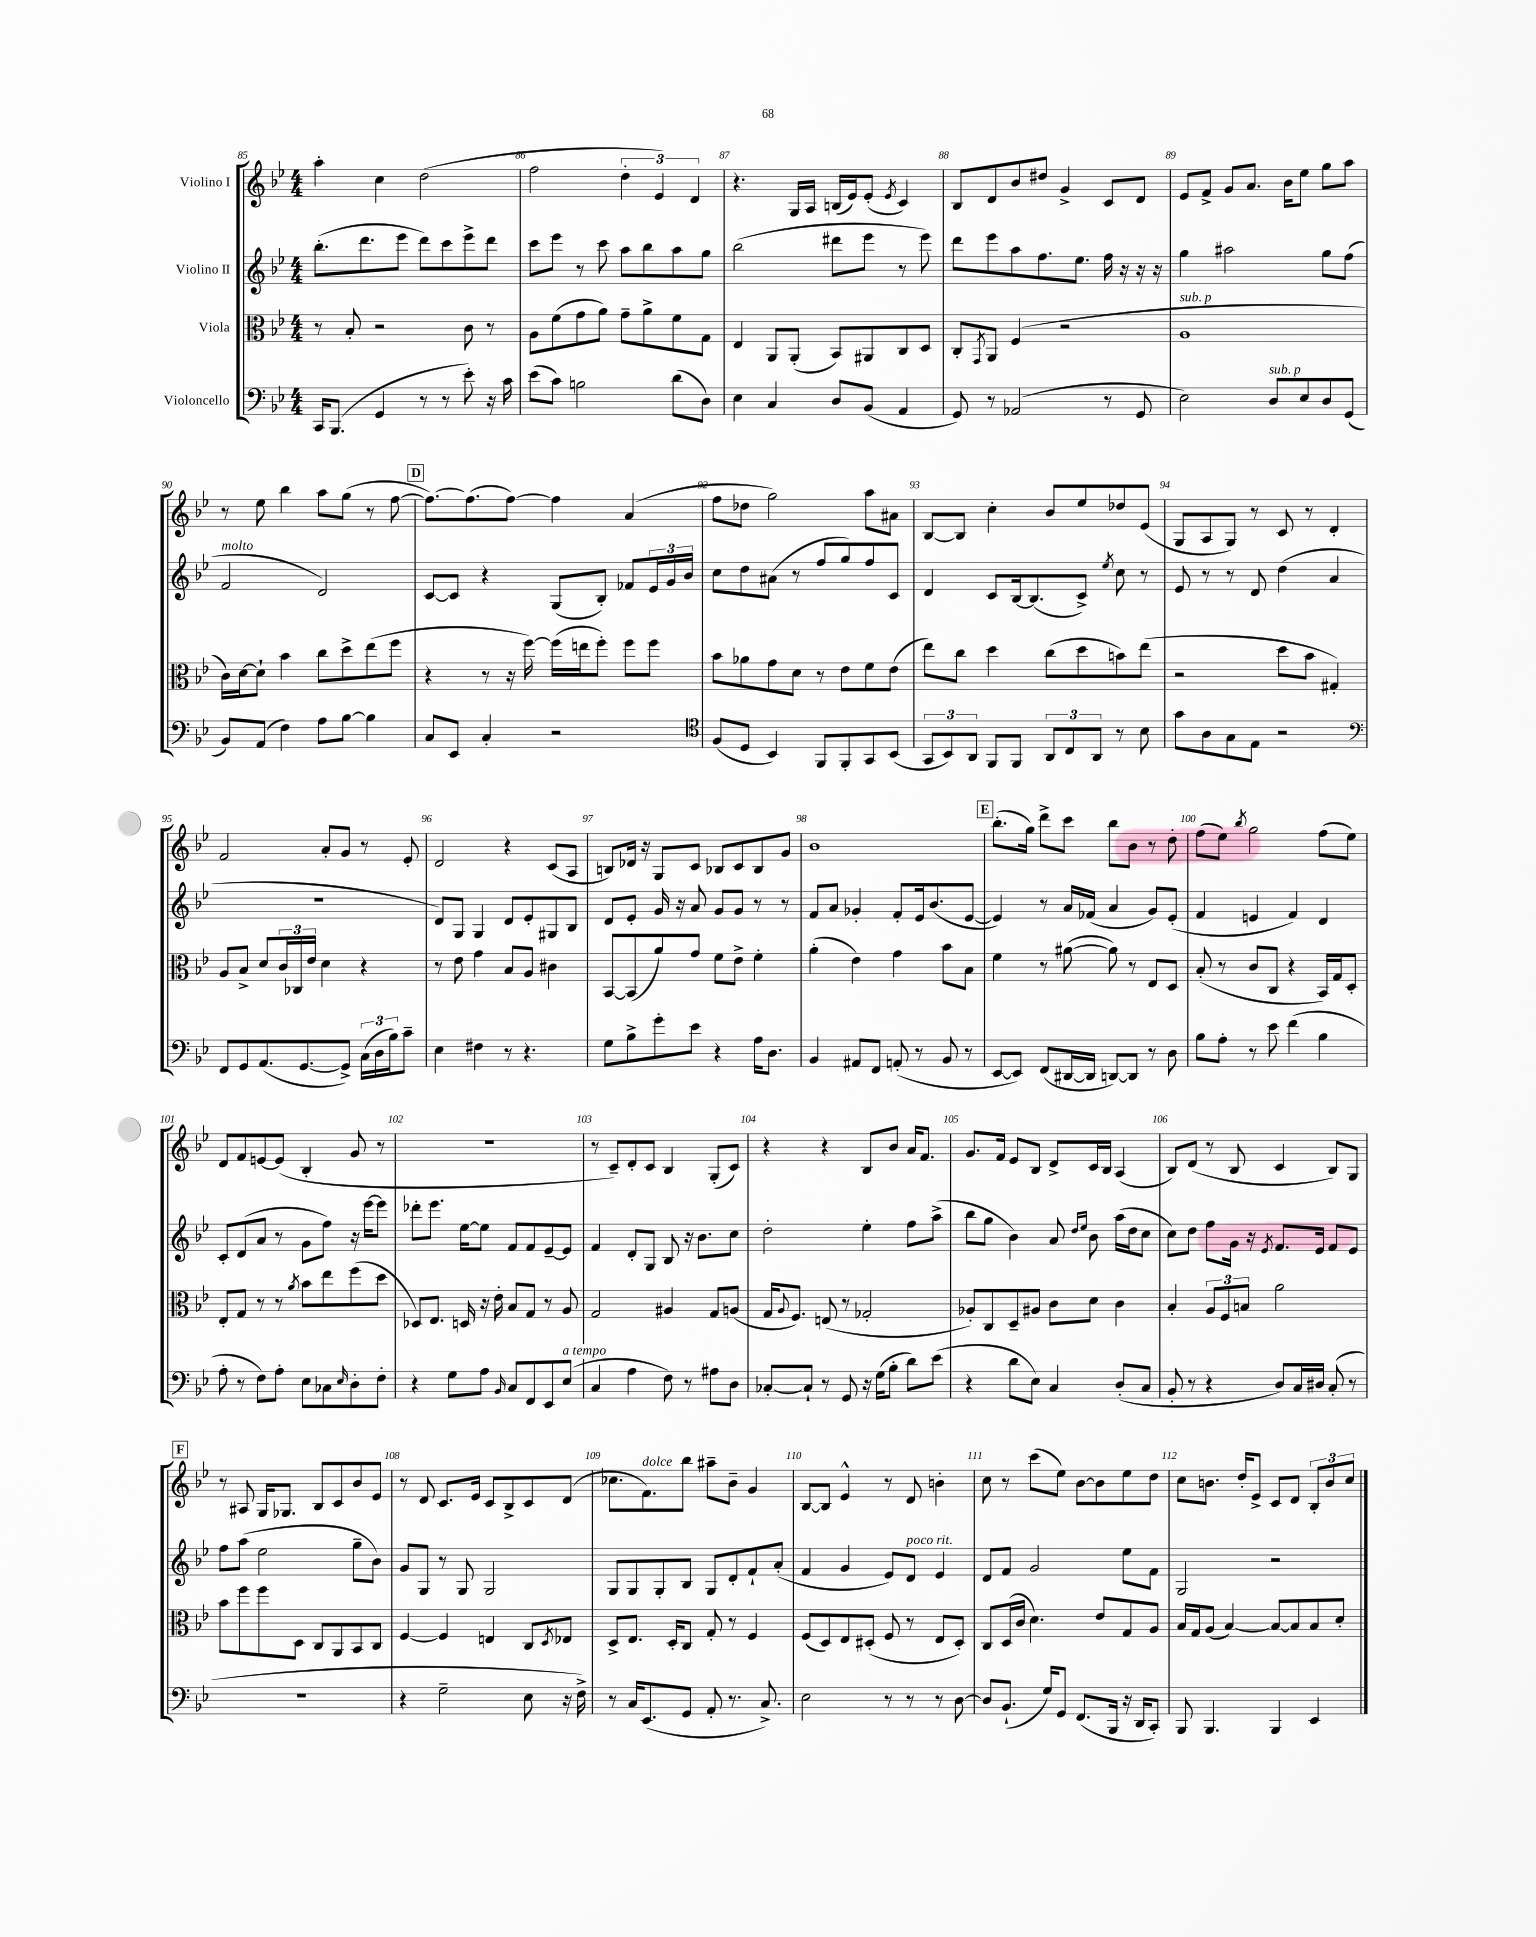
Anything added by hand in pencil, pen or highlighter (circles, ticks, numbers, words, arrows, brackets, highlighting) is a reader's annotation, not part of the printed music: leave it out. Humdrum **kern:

**kern	**kern	**kern	**kern
*staff4	*staff3	*staff2	*staff1
*clefF4	*clefC3	*clefG2	*clefG2
*k[b-e-]	*k[b-e-]	*k[b-e-]	*k[b-e-]
*M4/4	*M4/4	*M4/4	*M4/4
16CC	8r	(8.bb-'	4aa'
(8.BBB-	.	.	.
.	8B-'	.	.
.	.	8.ddd	.
4GG	2r	.	4cc
.	.	8eee-	.
8r	.	8ddd)	(2dd
8r	.	8ccc	.
8e-')	8c	8eee-^	.
16r	8r	8ddd	.
16c	.	.	.
=	=	=	=
(8e-	8A	8ccc	2ff
8c)	(8f	8eee-	.
2B	8g	8r	.
.	8a)	8ccc	.
.	8g~	8aa	6dd'
.	8a^	8bb-	.
.	.	.	6e-)
(8d	8f	8aa	.
.	.	.	6d
8D)	8G	8gg	.
=	=	=	=
4E-	4E-	(2bb-	4.r
4C	8AA	.	.
.	(8AA'	.	16G
.	.	.	16A
8D	8BB-)	8ddd#	(16B
.	.	.	16e-)
(8BB-	8AA#	8eee-	(8e-'
.	.	.	8qe-
4AA	8C	8r	4c)
.	8D	8eee-)	.
=	=	=	=
8GG)	8C'	8ddd	8B-
.	8qGG	.	.
8r	8AA	8eee-	8d
(2AA-	(4F	8aa	8b-
.	.	8.ff	8dd#
.	2r	.	4g^
.	.	8.ee-	.
8r	.	16ff	8c
.	.	16r	.
8GG	.	16r	8d
.	.	16r	.
=	=	=	=
2E-)	1A	4gg	8e-
.	.	.	8f^
.	.	2aa#	8g
.	.	.	8.a
8D	.	.	.
.	.	.	16b-
8E-	.	.	8ee-
8D	.	8gg	8gg
(8GG	.	(8ff	8aa
=	=	=	=
8BB-)	16c)	2f	8r
.	[16d	.	.
(8AA	8d`]	.	8ee-
4F)	4b-	.	4bb-
8A	8cc	2d)	8aa
[8B-	8dd^	.	(8gg
4B-]	(8ee-	.	8r
.	8ff	.	[8ff
=	=	=	=
8C	4r	[8c	8.ff_)
8EE-	.	8c]	.
.	.	.	(8.ff]
4C'	8r	4r	.
.	16r	.	[8ff)
.	[16ff)	.	.
2r	(16ff]	(8G	4ff]
.	16ee	.	.
.	8ff')	8B-')	.
.	8ff	8f-	(4a
.	8ff	24e-	.
.	.	24g	.
.	.	24b-	.
=	=	=	=
*clefC4	*	*	*
(8F	8b-	8cc	8ff
8D	8a-	8dd	8dd-
4BB-)	8g	(8a#	2gg)
.	8d	8r	.
8FF	8r	8ff	.
8FF'	8e-	8gg)	.
8GG	8f	8ff	8aa
(8BB-	(8e-	8c	8a#
=	=	=	=
12GG	8ee-)	4d	[8B-
12BB-)	.	.	.
.	8cc	.	8B-]
12AA	.	.	.
8FF	4dd	8c	4cc'
8FF	.	[16B-	.
.	.	(8.B-]	.
12AA	(8cc	.	8b-
12C	.	.	.
.	8dd	8c^)	8ee-
12AA	.	.	.
.	.	8qee-	.
8r	8b)	8cc	8dd-
8B-	(8ee-	8r	(8e-
=	=	=	=
8g	2r	8e-	8G
8A	.	8r	8A
8G	.	8r	8G)
8E-	.	8d	8r
2r	8dd	(4dd	8c
.	8b-	.	8r
.	4G#')	4a	4d'
=	=	=	=
*clefF4	*	*	*
8FF	8A	1r	2f
8GG	8B-^	.	.
(8.AA	8d	.	.
.	24c	.	.
.	24C-	.	.
[8.GG	.	.	.
.	24e-	.	.
.	4d	.	8a'
8GG^])	.	.	8g
(24C	4r	.	8r
24D	.	.	.
24B-)	.	.	.
8c~	.	.	8e-'
=	=	=	=
4E-	8r	8d)	2d
.	8e-	8G	.
4F#	4g	4G	.
8r	8B-	8d	4r
4.r	8A	8e-'	.
.	4c#	8G#	(8c
.	.	8B-	8A
=	=	=	=
8G	[8BB-	8d	8B)
8B-^	(8BB-]	8e-'	16d-
.	.	.	16r
8g'	8a)	16g	8G
.	.	16r	.
8e-	8g	8a	8c
4r	8f	8g	8B-
.	8e-^	8g	8c
16A	4f'	8r	8B-
8.D	.	.	.
.	.	8r	8g
=	=	=	=
4BB-	(4a'	8f	1b-
.	.	8a	.
8AA#	4e-)	4g-'	.
8FF	.	.	.
(8AA'	4g	8f'	.
8r	.	16e-	.
.	.	(8.b-	.
8BB-	8b-	.	.
8r	8B-	[8e-	.
=	=	=	=
[8EE-	4f	4e-])	(8.bb-'
8EE-])	.	.	.
.	.	.	16gg)
(8FF	8r	8r	8ddd^
[16DD#	([8a#	16a	8ccc
16DD#]	.	(16f-	.
[8DD)	8a#])	4a	8bb-
8DD]	8r	.	8b-
8r	8E-	8g)	8r
8D	8D	(8e-'	8dd'
=	=	=	=
8B-	(8B-'	4f	(8ff
8A'	8r	.	8ee-)
.	.	.	8qbb-
8r	8c	4e	2gg
8e-	8C	.	.
(4f	4r	4f)	.
4B-	16BB-)	4d	(8ff
.	16G	.	.
.	8D'	.	8ee-)
=	=	=	=
8A'	8E-'	8c'	8d
8r	8G	(8d	8f
8F)	8r	8a	[8e
8A'	8r	8r	(8e]
.	8qa	.	.
8E-	8b-	8g	4B-'
8C-	8ee-	8ff)	.
16qqE-	.	.	.
8D'	(8ff	16r	8g
.	.	[16eee-	.
8F'	8dd	8eee-]	8r
=	=	=	=
4r	8D-)	8ddd-'	1r
.	8.E-	8.eee-	.
8G	.	.	.
.	16D	[16ee-	.
8A	16r	8ee-]	.
.	16e-'	.	.
16qqBB-	.	.	.
8C	8B-	8f	.
8FF	8G	8f	.
8EE-	8r	[8e-~	.
(8E-	8A	8e-]	.
=	=	=	=
4C	2G	4f	8r
.	.	.	8c~)
4A	.	8d'	8d'
.	.	8G	8c
8F)	4A#	8B-	4B-
8r	.	16r	.
.	.	8.b-	.
8A#	8G	.	(8G'
8D	(8A	8cc	8c)
=	=	=	=
[8C-'	16G	2dd'	4r
.	8qqA	.	.
.	8.F)	.	.
8C-`]	.	.	.
8r	(8E	.	4r
8GG	8r	.	.
16r	2G-'	4ee-'	8B-
(16G	.	.	.
8B-'	.	.	8b-
8d)	.	8ff	16a
.	.	.	8.f
(8e-	.	(8aa^	.
=	=	=	=
4r	8A-')	8bb-	8.g
.	8C	8gg	.
.	.	.	16f
8d	8D~	4b-)	8e-
8E-)	8A#	.	8B-
4C	8c	8a	8d^
.	.	16qqdd	.
.	.	16qqee-	.
.	8d	8b-	16c
.	.	.	16B-
(8D'	4c	(16aa	(4A
.	.	16dd	.
8C	.	8cc	.
=	=	=	=
8BB-'	4B-'	8cc)	8B-)
8r	.	8dd	(8d
4r	12A	8ff	8r
.	12F	.	.
.	.	16g	8B-
.	12B	.	.
.	.	16r	.
.	.	8qe-	.
8D)	2a	8.f	4c
16C	.	.	.
16D#	.	16e-	.
(8C'	.	8f	8B-)
8r	.	8e-	8G
=	=	=	=
1r	8b-	8ff	8r
.	8ff	(8aa	8A#
.	8ff	2ee-	16G
.	.	.	8.G-
.	8D	.	.
.	8C	.	8B-
.	8AA	.	8c
.	8BB-	8gg~	8b-
.	8C	8b-)	8e-
=	=	=	=
4r	[4F	8g	8r
.	.	8G	8d
2G~	4F]	8r	8.c
.	.	8G	.
.	.	.	16e-
.	4E	2G	8c
.	.	.	8B-^
8E-	8C	.	8c
.	8qD	.	.
16r	8E-	.	(8d
16F^)	.	.	.
=	=	=	=
8r	8D^	8G	8.cc-
16C	8.E-	8G	.
(8.EE-	.	.	8.f)
.	.	8G'	.
.	16D'	.	.
8GG	8C	8B-	8bb-
8AA'	8G'	8G	8aa#~
8.r	8r	8d'	8b-~
.	4F	8f`	4g
8.C^)	.	.	.
.	.	(8a'	.
=	=	=	=
2E-	(8F	4f	[8B-
.	8D)	.	8B-]
.	8E-	4g	4e-^^
.	(8D#'	.	.
8r	8F	8e-)	8r
8r	8r	8d	8d
8r	8E-	4e-	4b'
[8D	8D#')	.	.
=	=	=	=
8D]	8C	8d	8cc
(8.BB-`	(16D	8f	8r
.	16c	.	.
.	4.d)	2g	(8ccc
16G)	.	.	.
8GG	.	.	8ee-)
(8.FF	.	.	[8b-
.	8e-	.	8b-]
16BBB-	.	.	.
16r	8G	8ee-	8ee-
16DD	.	.	.
8CC')	8A	8f	8dd
=	=	=	=
8BBB-	16B-	2G	8cc
.	16G	.	.
4.BBB-	(8A	.	8.b
.	[4B-)	.	.
.	.	.	16dd'
.	.	.	8e-^
4BBB-	8B-_	2r	8c
.	8B-]	.	8d
4EE-	8B-	.	12B-'
.	.	.	12b
.	8d'	.	.
.	.	.	12cc
==	==	==	==
*-	*-	*-	*-
